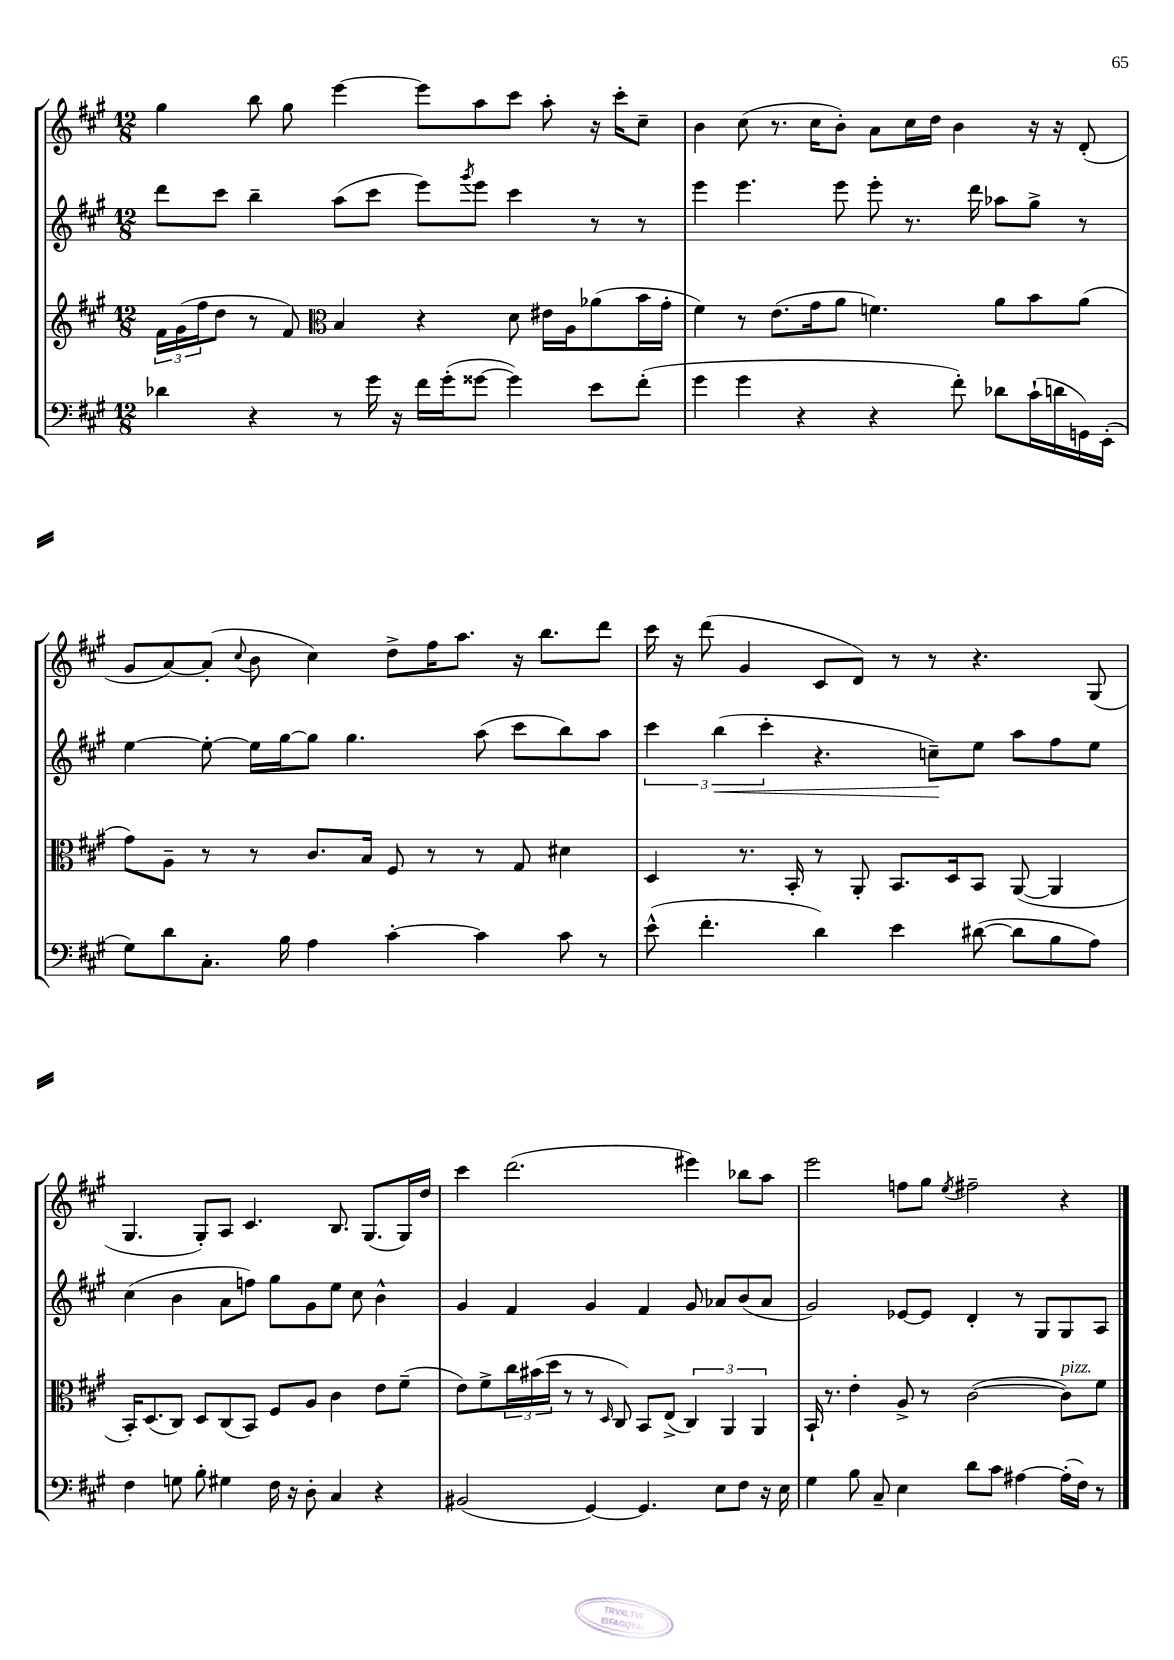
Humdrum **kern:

**kern	**kern	**kern	**dynam	**kern
*part4	*part3	*part2	*part2	*part1
*staff4	*staff3	*staff2	*staff2	*staff1
*clefF4	*clefG2	*clefG2	*	*clefG2
*k[f#c#g#]	*k[f#c#g#]	*k[f#c#g#]	*	*k[f#c#g#]
*M12/8	*M12/8	*M12/8	*	*M12/8
=25	=25	=25	=25	=25
4d-X\	24f#\LL	8ddd\L	.	4gg#\
.	(24g#\	.	.	.
.	24ff#\J	.	.	.
.	8dd\J	8ccc#\J	.	.
4r	8r	4bb~\	.	8bb\
.	8f#/)	.	.	8gg#\
*	*clefC3	*	*	*
8r	4B/	(8aa\L	.	[4eee\
16g#\	.	8ccc#\J	.	.
16r	.	.	.	.
16f#\LL	4r	8eee\L)	.	8eee\L]
(16g#'\J	.	.	.	.
.	.	8qggg#/	.	.
[8g##X\J	.	8eee\J	.	8aa\
4g##\])	8d\	4ccc#\	.	8ccc#\J
.	16e#X\LL	.	.	8aa'\
.	16A\J	.	.	.
8e\L	(8a-X\	8r	.	16r
.	.	.	.	16ccc#'\KL
(8f#'\J	16b\L	8r	.	8cc#~\J
.	16g#'\JJ	.	.	.
=26	=26	=26	=26	=26
4g#\	4f#\)	4eee\	.	4b\
4g#\	8r	4.eee\	.	(8cc#\
.	(8.e\L	.	.	8.r
4r	.	.	.	.
.	16g#\k	.	.	16cc#\KL
.	8a\J	8eee\	.	8b'\J)
4r	4.fn\)	8eee'\	.	8a\L
.	.	8.r	.	16cc#\L
.	.	.	.	16dd\JJ
8f#'\)	.	.	.	4b\
.	.	16ddd\	.	.
8d-X\L	8a\L	8aa-X\L	.	.
(16c#`\L	8b\	8gg#^\J	.	16r
16dn\	.	.	.	16r
16GGn\)	(8a\J	8r	.	(8d'/
(16EE'\JJ	.	.	.	.
!!LO:LB:g=z
=27	=27	=27	=27	=27
8G#\L)	8g#\L)	[4ee\	.	8g#/L
8d\	8A~\J	.	.	[8a/)
8.C#'\J	8r	8ee'\_	.	(8a'/J]
.	.	.	.	8qqcc#/
.	8r	16ee\LL]	.	8b\
16B\	.	[16gg#\J	.	.
4A\	8.c#/L	8gg#\J]	.	4cc#\)
.	.	4.gg#\	.	.
.	16B/Jk	.	.	.
[4c#'\	8F#/	.	.	8dd^\L
.	8r	.	.	16ff#\K
.	.	.	.	8.aa\J
4c#\]	8r	(8aa\	.	.
.	8G#/	8ccc#\L	.	16r
.	.	.	.	8.bb\L
8c#\	4d#X\	8bb\)	.	.
8r	.	8aa\J	.	8ddd\J
=28	=28	=28	=28	=28
(8e^^\	4D/	6ccc#\	.	16ccc#\
.	.	.	.	16r
4.f#'\	.	.	.	(8ddd\
!	!	!	!LO:HP:b	!
.	.	(6bb\	<	.
.	8.r	.	.	4g#/
.	.	6ccc#'\	.	.
.	16BB'/	.	.	.
4d\)	8r	4.r	.	8c#/L
.	8AA'/	.	.	8d/J)
4e\	8.BB/L	.	.	8r
.	.	8ccn~\L)	.	8r
.	16D/k	.	.	.
([8d#X\	8BB/J	8ee\J	[	4.r
8d#\L]	([8AA/	8aa\L	.	.
8B\	4AA/]	8ff#\	.	.
8A\J)	.	8ee\J	.	(8G#/
!!LO:LB:g=z
=29	=29	=29	=29	=29
4F#\	16BB'/KL)	(4cc#\	.	4.G#/
.	(8.D/	.	.	.
8Gn\	8C#/J)	4b\	.	.
8B'\	8D/L	.	.	8G#'/L)
4G#X\	(8C#/	8a\L	.	8A/J
.	8BB/J)	8ffn\J)	.	4.c#/
16F#\	8F#/L	8gg#\L	.	.
16r	.	.	.	.
8D'\	8A/J	8g#\	.	.
4C#/	4c#\	8ee\J	.	8.B/
.	.	8cc#\	.	.
.	.	.	.	(8.G#/L
4r	8e\L	4b^^\	.	.
.	(8f#~\J	.	.	16G#/L)
.	.	.	.	16dd/JJ
=30	=30	=30	=30	=30
(2BB#X/	8e\L)	4g#/	.	4ccc#\
.	8f#^\	.	.	.
.	24cc#\L	4f#/	.	(2.ddd\
.	(24b#X\	.	.	.
.	24dd\JJ	.	.	.
.	8r	.	.	.
[4GG#/)	8r	4g#/	.	.
.	16qqD/	.	.	.
.	8C#/)	.	.	.
4.GG#/]	8BB/L	4f#/	.	.
.	(8E^/J	.	.	.
.	6C#/)	8g#/	.	4eee#X\)
8E\L	.	8a-X/L	.	.
.	6AA/	.	.	.
8F#\J	.	(8b/	.	8bb-X\L
.	6AA/	.	.	.
16r	.	8a-/J	.	8aa\J
16E\	.	.	.	.
=31	=31	=31	=31	=31
4G#\	16BB`/	2g#/)	.	2eee\
.	8.r	.	.	.
8B\	4e'\	.	.	.
8C#~/	.	.	.	.
4E\	8A^/	[8e-X/L	.	8ffn\L
.	8r	8e-/J]	.	8gg#\J
.	.	.	.	8qee/
8d\L	([2c#\	4d'/	.	2ff#X~\
8c#\J	.	.	.	.
[4A#X\	.	8r	.	.
.	.	8G#/L	.	.
!	!LO:TX:a:i:t=pizz.	!	!	!
(16A#'\LL]	8c#\L])	8G#/	.	4r
16F#\JJ)	.	.	.	.
8r	8f#\J	8A/J	.	.
==	==	==	==	==
*-	*-	*-	*-	*-
